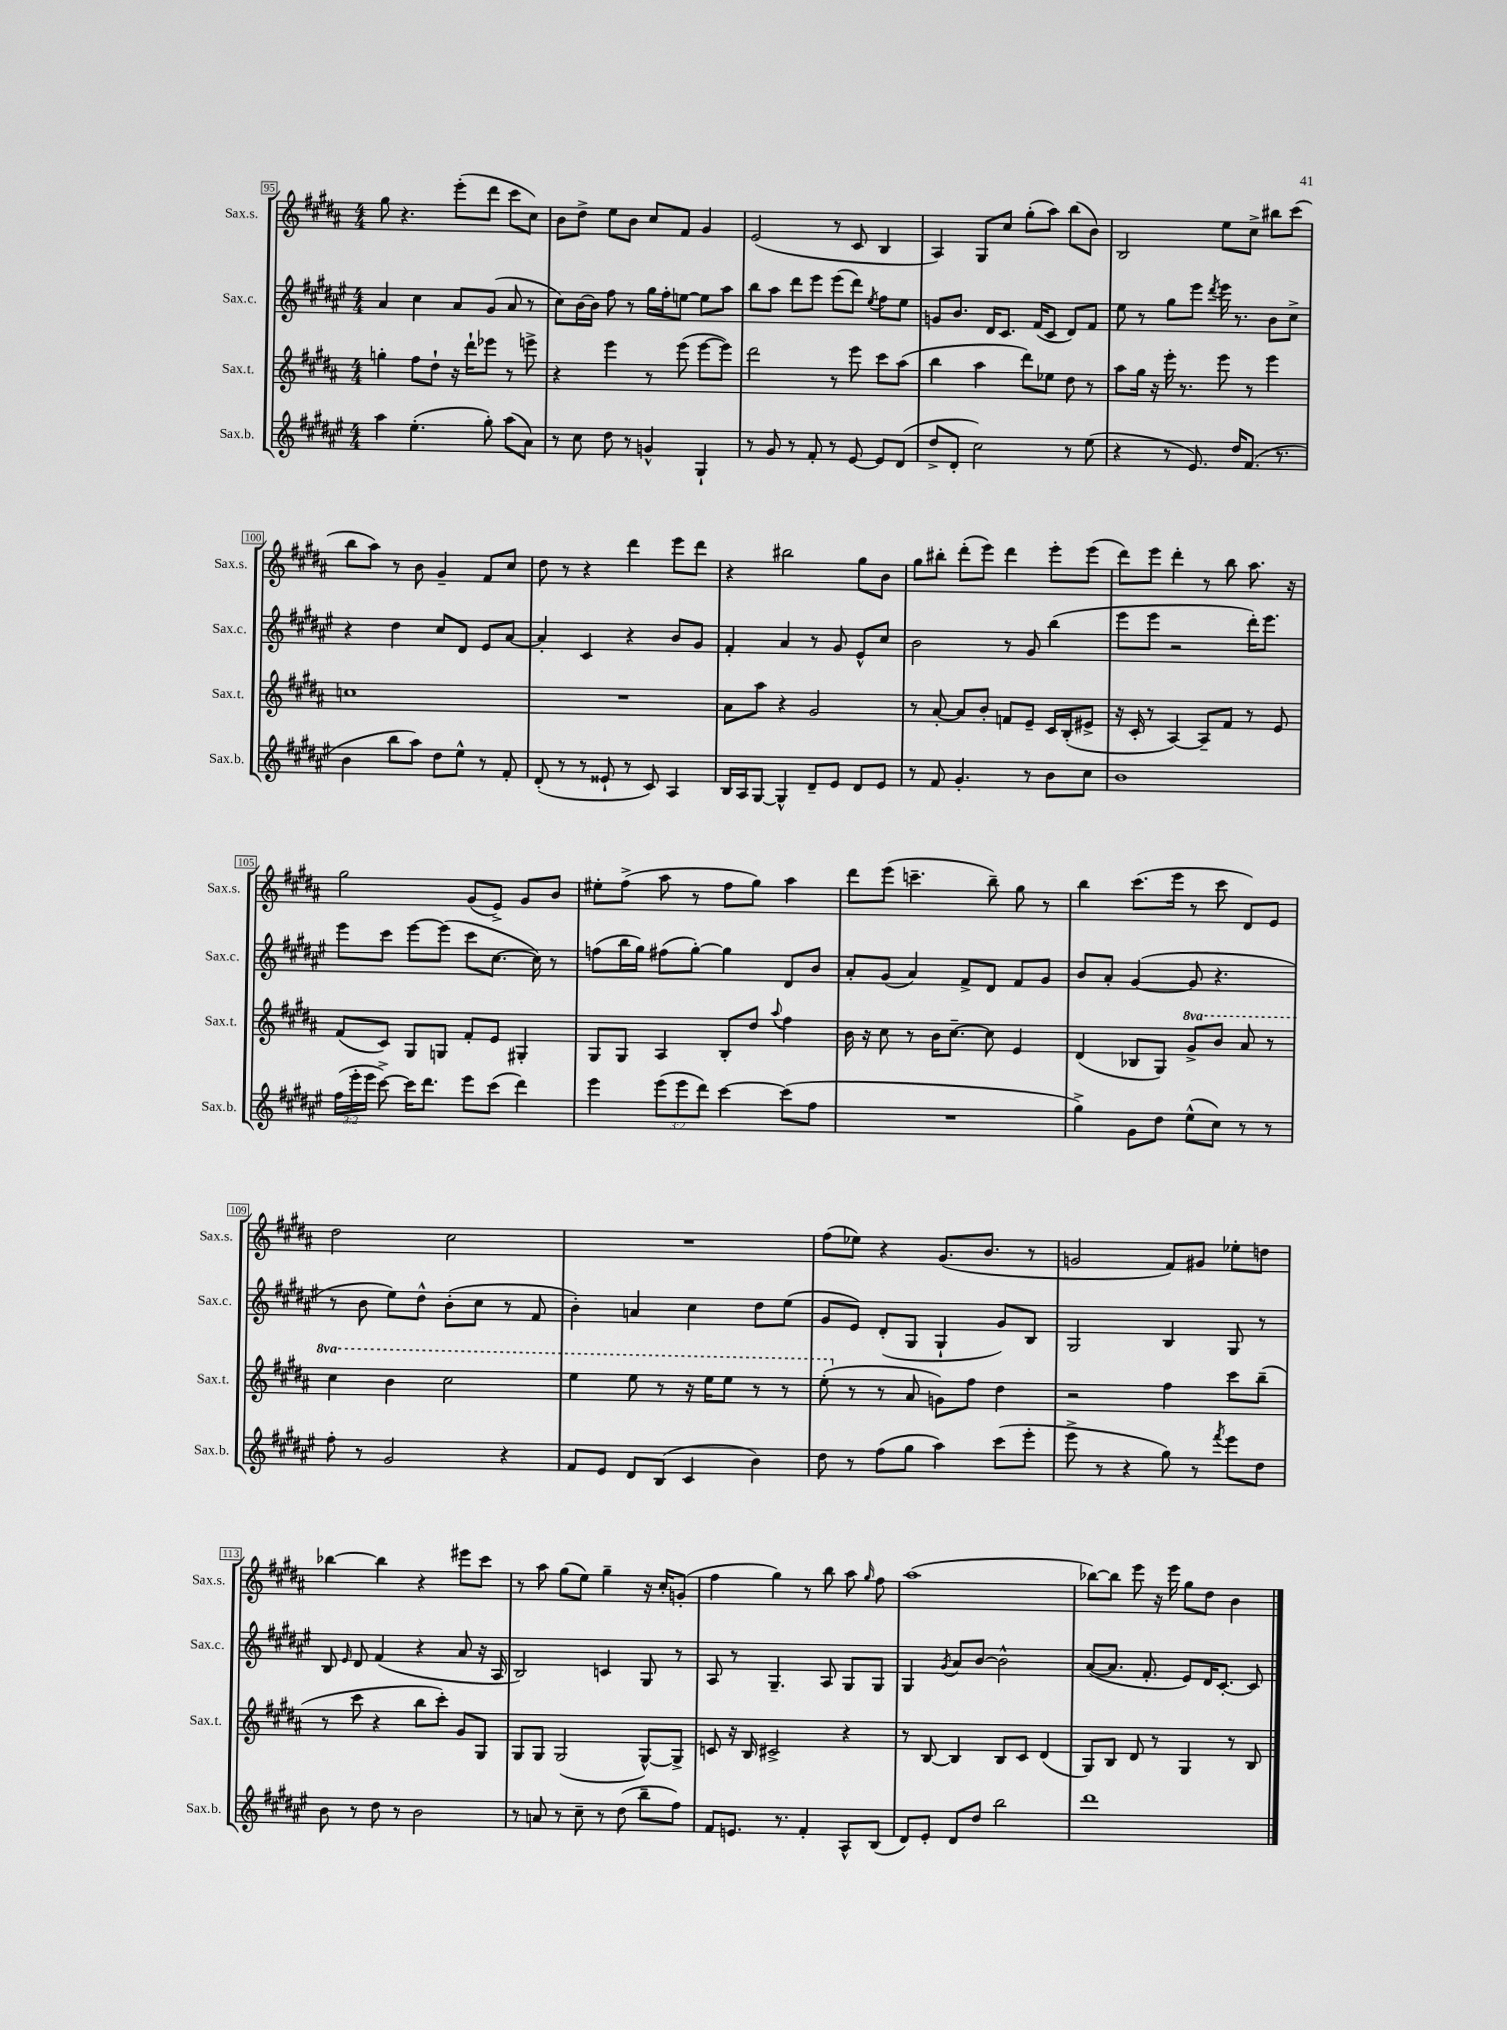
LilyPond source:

<<
\new StaffGroup <<
\new Staff = "s0" \with { instrumentName = "Sax.s." shortInstrumentName = "Sax.s." } {
    \clef treble \key b \major \numericTimeSignature \time 4/4
    \autoBeamOff gis''8 r4. e'''8[-.( dis'''8] cis'''8[ cis''8]) |
    b'8[ dis''8]-> e''8[ b'8] cis''8[ fis'8] gis'4 |
    e'2( r8 cis'8 b4 |
    ais4) gis8[ cis''8] gis''8[-.( ais''8]) b''8[( b'8]) |
    b2 e''8[ cis''8]-> bis''8[ cis'''8]( |
    b''8[ ais''8]) r8 b'8 gis'4-- fis'8[ cis''8] |
    dis''8 r8 r4 dis'''4 e'''8[ dis'''8] |
    r4 bis''2 gis''8[ b'8] |
    gis''8[ bis''8]-. dis'''8[-.( e'''8]) dis'''4 e'''8[-. e'''8]( |
    dis'''8[) e'''8] dis'''4-. r8 b''8 ais''8. r16 |
    gis''2 gis'8[( e'8]->) gis'8[ b'8] |
    eis''8[-. fis''8]->( ais''8 r8 fis''8[ gis''8]) ais''4 |
    dis'''8[ e'''8]( c'''4.-- b''8--) gis''8 r8 |
    b''4 cis'''8.[( e'''16] r8 cis'''8 dis'8[) e'8] |
    dis''2 cis''2 |
    R1 |
    fis''8[( ees''8]) r4 gis'8.[( b'8.] r8 |
    g'2 fis'8[) gis'8] ees''8[-. d''8] |
    bes''4~ bes''4 r4 eis'''8[ cis'''8] |
    r8 ais''8 gis''8[( e''8]) gis''4-- r16 cis''16[-. g'8]-.( |
    fis''4 gis''4) r8 b''8 ais''8 \grace { gis''16 } fis''8 |
    ais''1( |
    bes''8[~) bes''8] e'''8 r16 e'''16 gis''8[ dis''8] b'4 \bar "|." |
}
\new Staff = "s1" \with { instrumentName = "Sax.c." shortInstrumentName = "Sax.c." } {
    \clef treble \key fis \major \numericTimeSignature \time 4/4
    \autoBeamOff ais'4 cis''4 ais'8[ gis'8]( ais'8 r8 |
    cis''8[) b'16~ b'16] fis''8 r8 gis''16[ fis''16-. e''8]~ e''8[ ais''8] |
    b''8[ ais''8] dis'''8[ eis'''8] eis'''8[( dis'''8]) \acciaccatura { eis''8 } fis''8[ eis''8] |
    g'8[ b'8.] dis'16[ cis'8.] fis'16[( cis'8] dis'8[) fis'8] |
    eis''8 r8 gis''8[ eis'''8] \acciaccatura { dis'''8 } eis'''16 r8. b'8[ cis''8]-> |
    r4 dis''4 cis''8[ dis'8] eis'8[ ais'8]~ |
    ais'4-. cis'4 r4 b'8[ gis'8] |
    fis'4-. ais'4 r8 gis'8 eis'8[-^ cis''8] |
    b'2 r8 gis'8 b''4( |
    eis'''8[ eis'''8] r2 dis'''16[-.) eis'''8.] |
    eis'''8[ cis'''8] eis'''8[~ eis'''8]( cis'''8[ cis''8.]~ cis''16) r8 |
    f''8[( b''16 gis''16]) fis''8[( gis''8]~-.) gis''4 dis'8[ b'8] |
    ais'8[-. gis'8]( ais'4) fis'8[-> dis'8] fis'8[ gis'8] |
    b'8[ ais'8]-. gis'4~( gis'8 r4. |
    r8 b'8 eis''8[) dis''8]-^ b'8[-.( cis''8] r8 fis'8 |
    b'4-.) a'4 cis''4 dis''8[ eis''8]( |
    gis'8[ eis'8]) dis'8[-.( gis8] gis4-! gis'8[) b8] |
    gis2 b4 gis8 r8 |
    b8 \grace { eis'16 } dis'8 fis'4( r4 ais'8 r16 ais16 |
    b2) c'4 gis8 r8 |
    ais8 r8 gis4.-- ais8 gis8[ gis8] |
    gis4 \acciaccatura { gis'8 } ais'8[ b'8]~ b'2-^ |
    ais'8[~( ais'8.] fis'8.-. eis'8[) dis'16 cis'8.]~-. cis'8 \bar "|." |
}
\new Staff = "s2" \with { instrumentName = "Sax.t." shortInstrumentName = "Sax.t." } {
    \clef treble \key b \major \numericTimeSignature \time 4/4 \set Staff.ottavationMarkups = #ottavation-simple-ordinals
    \autoBeamOff g''4-. fis''8[ dis''8]-! r16 dis'''16[-! ees'''8] r8 e'''8-> |
    r4 e'''4 r8 e'''8( e'''8[~ e'''8]) |
    dis'''2 r8 e'''8 cis'''8[ ais''8]( |
    b''4 ais''4 dis'''8[) ees''8] dis''8 r8 |
    ais''8[ gis''16] r16 e'''16-. r8. e'''8 r8 e'''4 |
    c''1 |
    R1 |
    ais'8[ ais''8] r4 gis'2 |
    r8 ais'8~-. ais'8[ b'8]-. f'8[ e'8]-- cis'16[ b16-.( eis'8]-> |
    r16 cis'16-. r8 ais4~) ais8[-- fis'8] r8 e'8 |
    fis'8[( cis'8]) gis8[ g8] fis'8[-. e'8] gis4-. |
    gis8[ gis8] ais4 b8[-. dis''8] \appoggiatura { ais''8 } fis''4 |
    b'16 r16 cis''8 r8 b'16[ cis''8.]~-- cis''8 e'4 |
    dis'4( bes8[ gis8]) \ottava #1 gis''8[-> b''8] ais''8 r8 |
    cis'''4 b''4 cis'''2 |
    e'''4 e'''8 r8 r16 e'''16[ e'''8] r8 r8 |
    e'''8-.( \ottava #0 r8 r8 ais'8 g'8[) fis''8] dis''4 |
    r2 fis''4 cis'''8[ b''8]--( |
    r8 cis'''8 r4 b''8[ cis'''8]-.) gis'8[ gis8] |
    gis8[ gis8] gis2( gis8[~-^) gis8]-> |
    c'8 r16 b16 cis'2-> r4 |
    r8 b8~ b4 b8[ cis'8] dis'4( |
    gis8[) b8] dis'8 r8 gis4 r8 b8 \bar "|." |
}
\new Staff = "s3" \with { instrumentName = "Sax.b." shortInstrumentName = "Sax.b." } {
    \clef treble \key fis \major \numericTimeSignature \time 4/4 \override Staff.TupletNumber.text = #tuplet-number::calc-fraction-text
    \autoBeamOff ais''4 eis''4.-.( gis''8-.) ais''8[( ais'8]) |
    r8 cis''8 dis''8 r8 g'4-^ gis4-! |
    r8 gis'8 r8 fis'8-. r8 eis'8~ eis'8[ dis'8]( |
    dis''8[-> dis'8]-. cis''2) r8 eis''8( |
    r4 r8 eis'8.) dis''16[ fis'8.]( r8. |
    b'4 b''8[ ais''8]) dis''8[ eis''8]-^ r8 fis'8-. |
    dis'8-.( r8 r8 eisis'8-! r8 cis'8) ais4 |
    b16[ ais16 gis8]~ gis4-^ dis'8[-- eis'8] dis'8[ eis'8] |
    r8 fis'8 gis'4.-. r8 b'8[ cis''8] |
    b'1 |
    \tuplet 3/2 { fis''16[( eis'''16-. eis'''16] } cis'''8~->) cis'''16[ dis'''8.] eis'''8[ cis'''8]( dis'''4) |
    eis'''4 \tuplet 3/2 { eis'''8[( eis'''8 dis'''8]) } cis'''4~ cis'''8[( fis''8] |
    R1 |
    gis''4->) gis'8[ dis''8] eis''8[-^( cis''8]) r8 r8 |
    fis''8-. r8 gis'2 r4 |
    fis'8[ eis'8] dis'8[ b8]( cis'4 b'4) |
    dis''8 r8 fis''8[( gis''8] ais''4) cis'''8[( eis'''8]-. |
    eis'''8-> r8 r4 gis''8) r8 \acciaccatura { fis'''8 } eis'''8[ dis''8] |
    b'8 r8 dis''8 r8 b'2 |
    r8 a'8 r8 cis''8-- r8 dis''8( b''8[-- fis''8]) |
    fis'8[ e'8.] r8. fis'4-. ais8[-^ b8]( |
    dis'8[) eis'8]-. dis'8[ dis''8] b''2 |
    dis'''1 \bar "|." |
}
>>
>>
\layout { \context { \Score currentBarNumber = #95 \override BarNumber.stencil = #(make-stencil-boxer 0.1 0.3 ly:text-interface::print) } }
